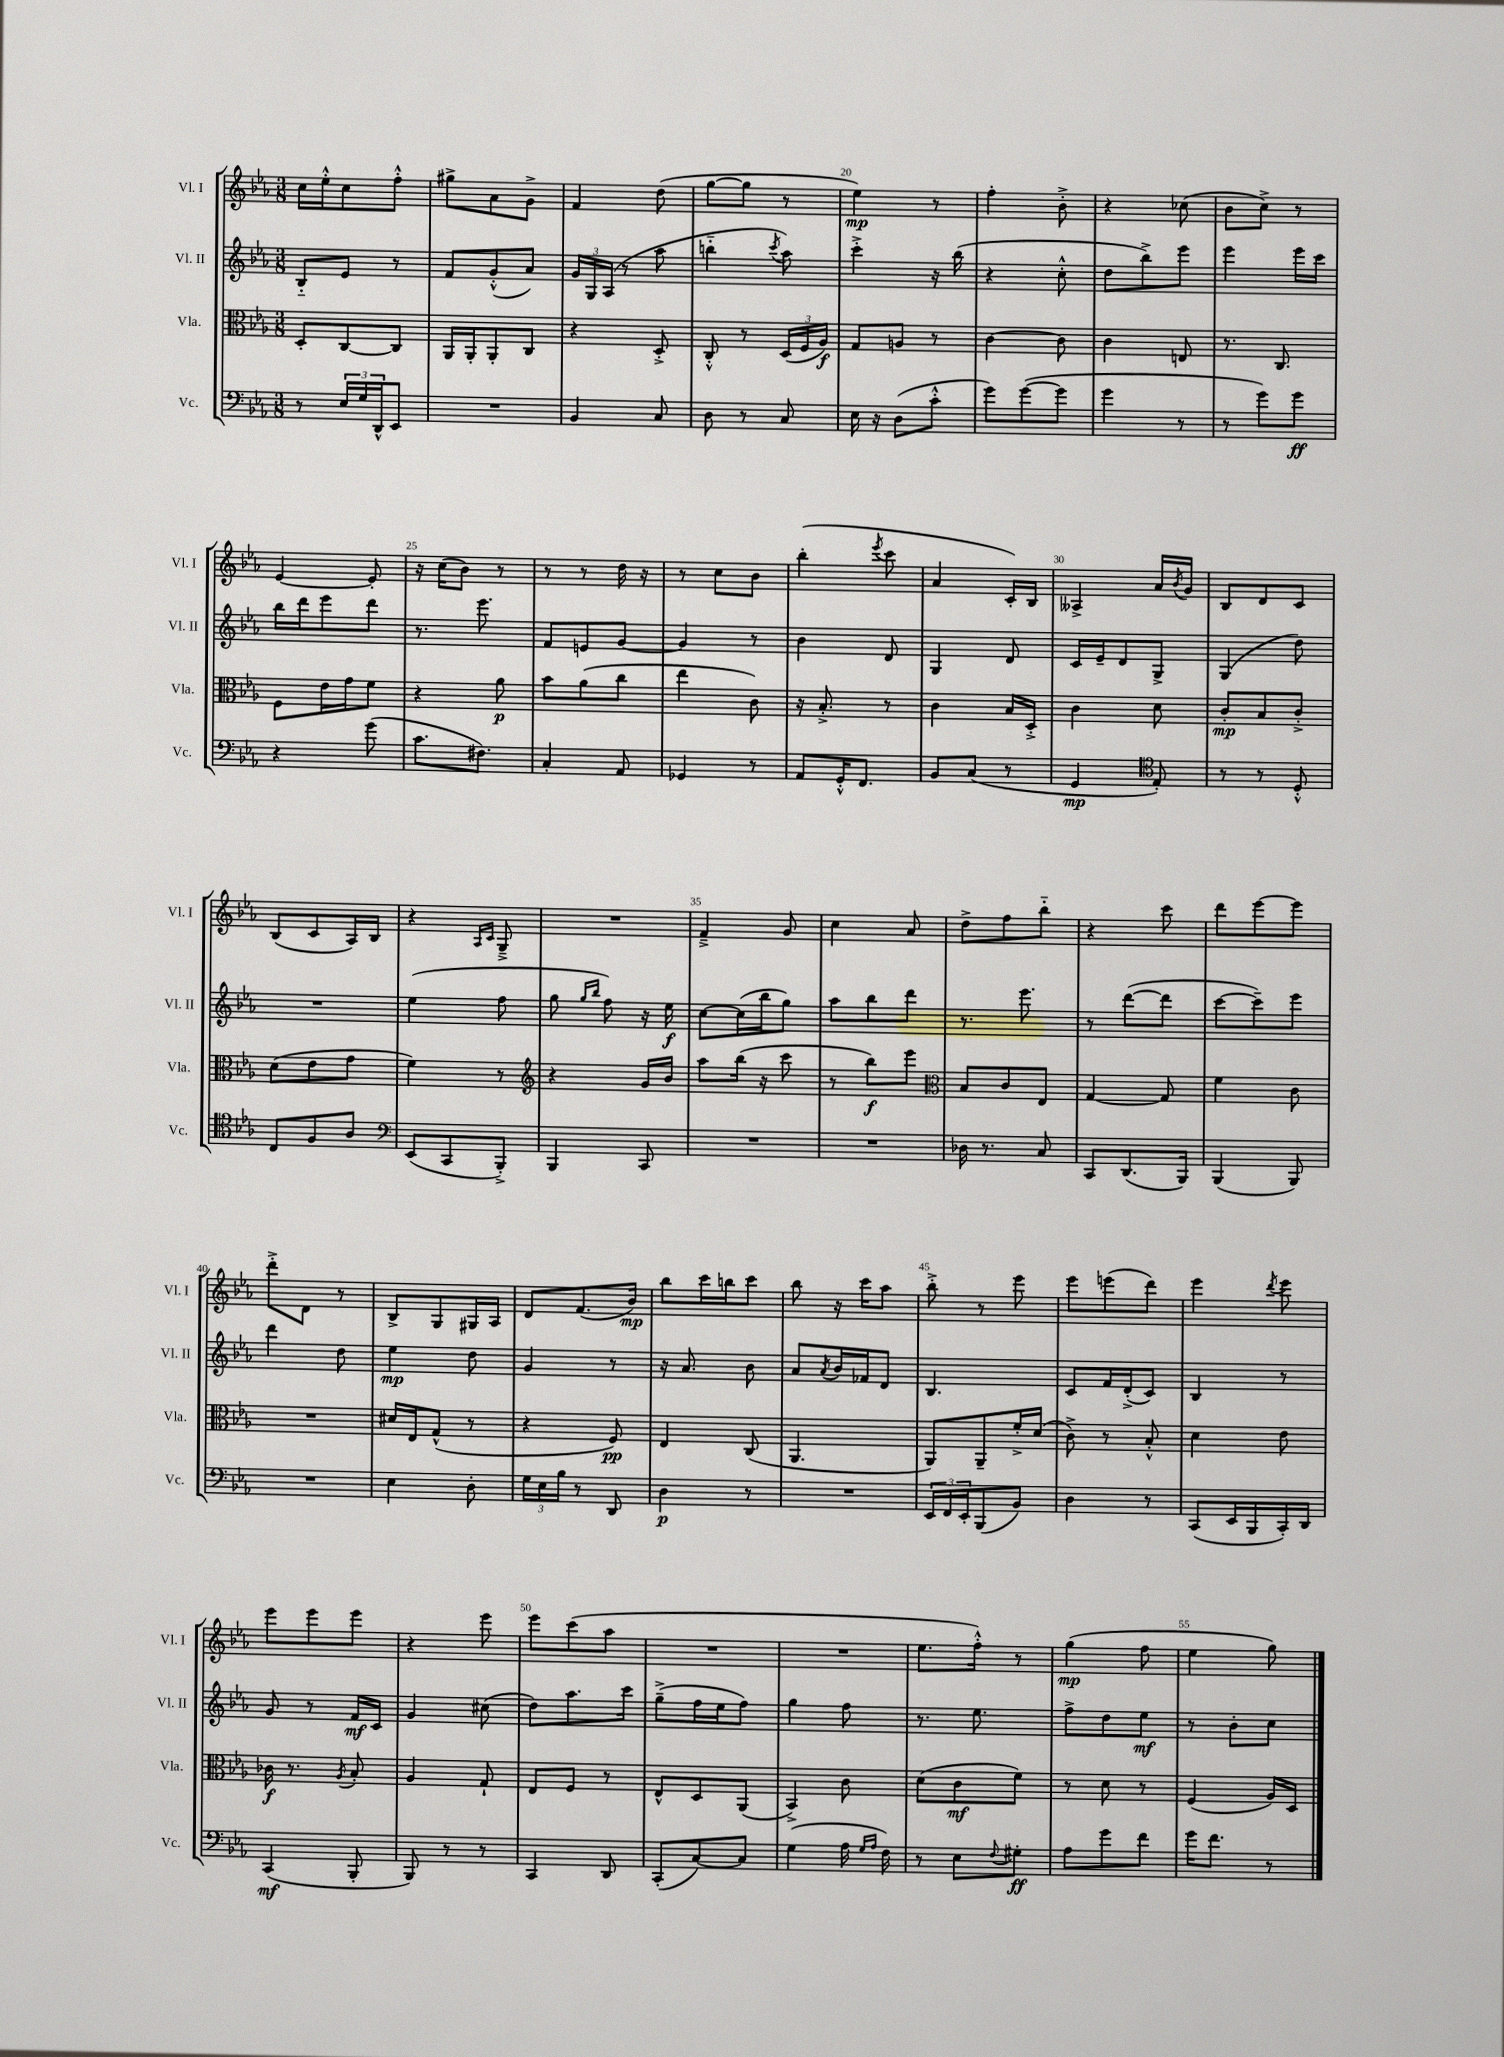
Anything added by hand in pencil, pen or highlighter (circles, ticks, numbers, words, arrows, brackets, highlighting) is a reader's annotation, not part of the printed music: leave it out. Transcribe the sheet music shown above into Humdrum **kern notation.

**kern	**kern	**kern	**kern
*staff4	*staff3	*staff2	*staff1
*clefF4	*clefC3	*clefG2	*clefG2
*k[b-e-a-]	*k[b-e-a-]	*k[b-e-a-]	*k[b-e-a-]
*M3/8	*M3/8	*M3/8	*M3/8
8r	8D'	8B-'~	16cc
.	.	.	16ee-'^^
24E-	[8C	8e-	8cc
24G	.	.	.
24DD^^	.	.	.
8EE-	8C]	8r	8ff'^^
=	=	=	=
4.r	16AA-	8f	8gg#^
.	16AA-'	.	.
.	8AA-'	(8g'^^	8a-
.	8C	8a-)	8g^
=	=	=	=
4BB-	4r	24g	4f
.	.	24G	.
.	.	(24A-	.
.	.	8r	.
8C	8D'^	8aa-	(8dd
=	=	=	=
8D	8C'^^	4bb'~	[8gg
8r	8r	.	8gg]
.	.	8qccc	.
8C	(24D	8aa-)	8r
.	24F	.	.
.	24A-)	.	.
=	=	=	=
16E-	8G	4ccc'^	4ee-)
16r	.	.	.
(8D	8A	.	.
8c'^^	8r	16r	8r
.	.	(16bb-	.
=	=	=	=
8g)	[4c	4r	4ff'
([8g	.	.	.
8g]	8c]	8cc'^^	8b-'^
=	=	=	=
4g	4c	8dd	4r
.	.	8bb-^)	.
8r	8E	8eee-	(8cc-
=	=	=	=
8r	8.r	4eee-	8b-
8g)	.	.	8cc^)
.	8.C	.	.
8g	.	16eee-	8r
.	.	16ccc	.
=	=	=	=
4r	8F	16bb-	[4e-
.	.	16ddd	.
.	16e-	8eee-	.
.	16g	.	.
(8g	8f	8ddd	8e-']
=	=	=	=
8.c	4r	8.r	16r
.	.	.	(16cc
.	.	.	8b-)
8.F#)	.	8.eee-	.
.	8a-	.	8r
=	=	=	=
4C'	8b-	8f	8r
.	(8a-	8e	8r
8AA-	8cc	[8g	16dd
.	.	.	16r
=	=	=	=
4GG-	4ee-	4g]	8r
.	.	.	8cc
8r	8c)	8r	8b-
=	=	=	=
8AA-	16r	4b-	(4bb-'
.	8.B-'^	.	.
16GG'^^	.	.	.
8.FF	.	.	.
.	.	.	8qeee-
.	8r	8d	8ccc
=	=	=	=
8BB-	4c	4G	4a-
(8C	.	.	.
8r	16B-	8d	16c')
.	16D'^	.	16B-
=	=	=	=
4GG	4c	16c	4A--^
.	.	16e-~	.
.	.	8d	.
*clefC4	*	*	*
8E-')	8d	8G^	16a-
.	.	.	8qb-
.	.	.	16g
=	=	=	=
8r	8c'	(4G	8B-
8r	8B-	.	8d
8D'^^	8c'^	8dd)	8c
=	=	=	=
8C	(8d	4.r	(8B-
8F	8e-	.	8c
8A-	8g	.	16A-)
.	.	.	16B-
=	=	=	=
*clefF4	*	*	*
(8EE-	4f)	(4ee-	4r
8CC	.	.	.
.	.	.	16qqA-
.	.	.	16qqc
8BBB-'^)	8r	8ff	8G~^
=	=	=	=
*	*clefG2	*	*
4BBB-	4r	8gg	4.r
.	.	16qqgg	.
.	.	16qqbb-	.
.	.	8ff)	.
8CC	16g	16r	.
.	16b-	16ee-	.
=	=	=	=
4.r	8aa-	[8cc	4f~^
.	(16bb-	(16cc]	.
.	16r	16bb-	.
.	8ccc	8gg)	8g
=	=	=	=
4.r	8r	8aa-	4cc
.	8bb-)	8bb-	.
.	8eee-	8ddd	8a-
=	=	=	=
*	*clefC3	*	*
16D-	8B-	8.r	8dd^
8.r	.	.	.
.	8c	.	8ff
.	.	8.eee-	.
8C	8E-	.	8bb-'~
=	=	=	=
8CC	[4G	8r	4r
(8.DD	.	([8ddd	.
.	8G]	8ddd]	8ccc
16BBB-)	.	.	.
=	=	=	=
(4BBB-	4f	[8ccc	8ddd
.	.	8ccc~])	[8eee-
8BBB-)	8c	8eee-	8eee-]
=	=	=	=
4.r	4.r	4ddd	8ddd'^
.	.	.	8d
.	.	8dd	8r
=	=	=	=
4E-	16d#	4ee-	8B-^
.	16E-	.	.
.	(8G^^	.	8G
8D'	8r	8dd	16G#
.	.	.	16A-
=	=	=	=
24G	4r	4g	8d
24E-	.	.	.
24B-	.	.	.
8r	.	.	(8.f
8DD	8F)	8r	.
.	.	.	16b-)
=	=	=	=
4D	4E-	16r	8bb-
.	.	8.a-	.
.	.	.	16ccc
.	.	.	16bb
8r	(8C	8b-	8ccc
=	=	=	=
4.r	4.AA-	8a-	8bb-
.	.	8qa-	.
.	.	16b-	16r
.	.	16f-	16ccc
.	.	8d	8aa-
=	=	=	=
24EE-	8AA-)	4.B-	8bb-'^
24FF	.	.	.
24EE-'	.	.	.
(8BBB-	8AA-~	.	8r
8BB-)	16f'^	.	8eee-
.	(16d	.	.
=	=	=	=
4D	8c^)	8c	8eee-
.	8r	16f	(8eee
.	.	(16d'^	.
8r	8B-'^^	8c)	8ddd)
=	=	=	=
(8CC	4d	4B-	4eee-
16EE-	.	.	.
16BBB-	.	.	.
.	.	.	8qddd
16CC')	8e-	8r	8eee-
16DD	.	.	.
=	=	=	=
(4CC	16c-	8g	8eee-
.	8.r	.	.
.	.	8r	8eee-
.	8qA-	.	.
8BBB-'	8B-'	16f	8eee-
.	.	16c	.
=	=	=	=
8BBB-)	4A-	4g	4r
8r	.	.	.
8r	8G`	(8cc#	8eee-
=	=	=	=
4CC	8E-	8dd)	8eee-
.	8F	8.aa-	(8ccc
8DD	8r	.	8aa-
.	.	16ccc	.
=	=	=	=
(8CC'	8E-^^	(8gg~^	4.r
[8C)	8D	16ff	.
.	.	16ee-	.
8C]	(8AA-	8ff)	.
=	=	=	=
(4G	4BB-^)	4gg	4.r
16A-	8c	8ff	.
16qqG	.	.	.
16qqA-	.	.	.
16F)	.	.	.
=	=	=	=
8r	(8d	8.r	8.ee-
8E-	8c	.	.
.	.	8.ee-	16ff'^^)
8qqF	.	.	.
8G#'	8f)	.	8r
=	=	=	=
8A-	8r	8ff^	(4gg
8g	8d	8dd	.
8f	8r	8ee-	8ff
=	=	=	=
16g	(4F	8r	4ee-
8.f	.	.	.
.	.	8b-'	.
8r	16A-)	8cc	8gg)
.	16D	.	.
==	==	==	==
*-	*-	*-	*-
